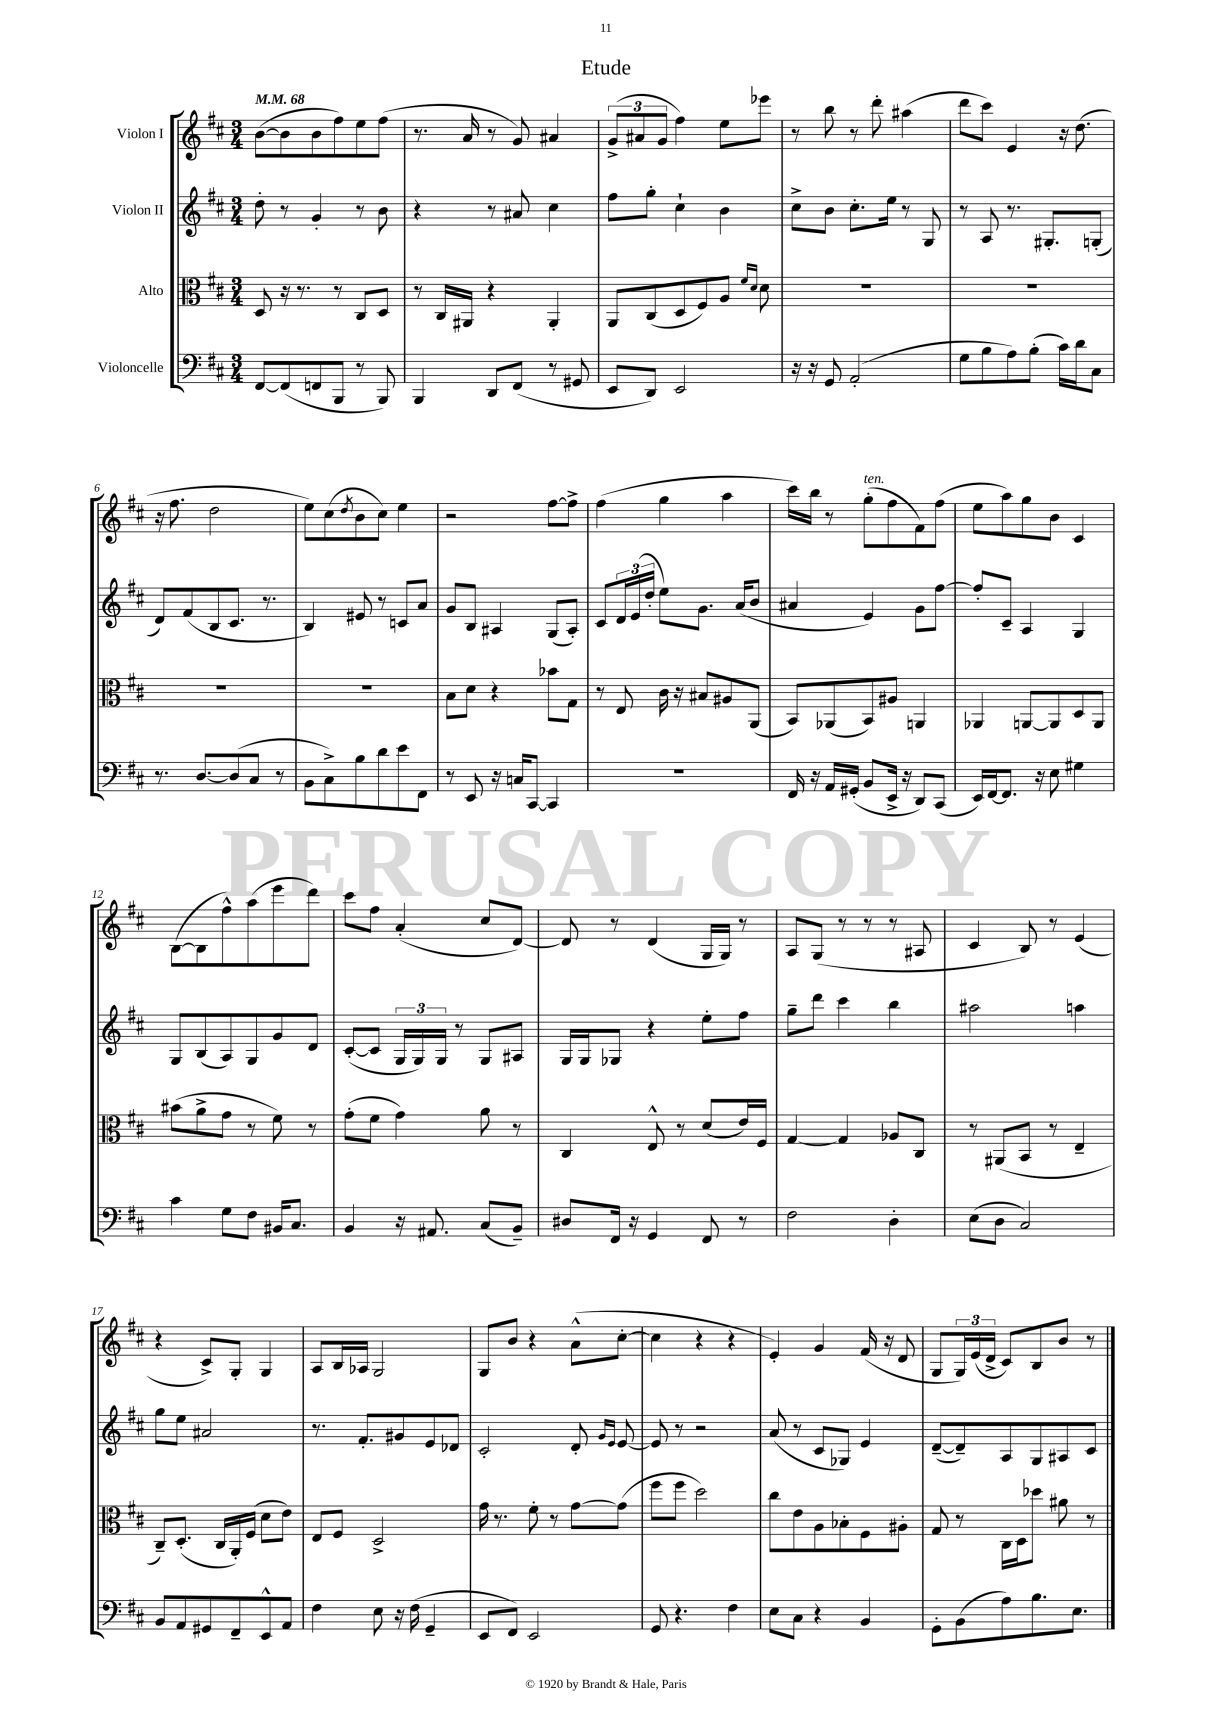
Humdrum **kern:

**kern	**kern	**kern	**kern
*part4	*part3	*part2	*part1
*staff4	*staff3	*staff2	*staff1
*I"Violoncelle	*I"Alto	*I"Violon II	*I"Violon I
*clefF4	*clefC3	*clefG2	*clefG2
*k[f#c#]	*k[f#c#]	*k[f#c#]	*k[f#c#]
*M3/4	*M3/4	*M3/4	*M3/4
*MM68	*MM68	*MM68	*MM68
=1	=1	=1	=1
[8FF#/L	8D/	8dd'\	([8b\L
(8FF#/]	16r	8r	8b\]
.	8.r	.	.
8FFn/	.	4g'/	8b\
8BBB/J	8r	.	8ff#\)
8r	8C#/L	8r	8ee\
8BBB/)	8D/J	8b\	(8ff#\J
=2	=2	=2	=2
4BBB/	8r	4r	8.r
.	16C#/LL	.	.
.	16AA#X/JJ	.	16a/
8DD/L	4r	8r	8r
(8FF#/J	.	8a#X/	8g/)
8r	4AA#'/	4cc#\	4a#X/
8GG#X/	.	.	.
=3	=3	=3	=3
8EE/L	8AA/L	8ff#\L	(12g^/L
.	.	.	12a#X/
8DD/J)	(8C#/	8gg'\J	.
.	.	.	12g/J
2EE/	8D/	4cc#`\	4ff#\)
.	8F#/)	.	.
.	8A/J	4b\	8ee\L
.	16qqf#/LL	.	.
.	16qqd/JJ	.	.
.	8d\	.	8eee-X\J
=4	=4	=4	=4
16r	2.r	8cc#^\L	8r
16r	.	.	.
8GG/	.	8b\J	8bb\
(2AA'/	.	8.cc#'\L	8r
.	.	.	8ddd'\
.	.	16ee\Jk	.
.	.	8r	(4aa#X\
.	.	8G/	.
=5	=5	=5	=5
8G\L	2.r	8r	8ddd\L
8B\	.	8A/	8ccc#\J)
8A\)	.	8.r	4e/
(8B'\J	.	.	.
.	.	8.G#X'/L	.
16c#\LL)	.	.	16r
16d\J	.	.	(8.dd\
8C#\J	.	(8Gn'/J	.
!!LO:LB:g=z
=6	=6	=6	=6
8.r	2.r	8d/L)	16r
.	.	.	8.ff#\
.	.	(8f#/	.
[8.D/L	.	.	.
.	.	8B/	2dd\
(8D/]	.	8.c#/J	.
8C#/J	.	.	.
.	.	8.r	.
8r	.	.	.
=7	=7	=7	=7
8BB\L	2.r	4B/)	8ee\L)
8C#^\)	.	.	(8cc#\
.	.	.	8qdd/
8B\	.	8e#X/	8b\
8d\	.	8r	8cc#\J)
8e\	.	8cn/L	4ee\
8FF#\J	.	8a/J	.
=8	=8	=8	=8
8r	8B\L	8g/L	2r
8EE/	8d\J	8B/J	.
16r	4r	4A#X/	.
16Cn/KL	.	.	.
[8CC#/J	.	.	.
4CC#/]	8b-X\L	(8G/L	[8ff#\L
.	8G\J	8A#'/J)	8ff#^\J]
=9	=9	=9	=9
2.r	8r	8c#/L	(4ff#\
.	8E/	24d/L	.
.	.	(24e/	.
.	.	24dd'/JJ	.
.	16c#\	8ee\L)	4gg\
.	16r	.	.
.	8B#X/L	8.g\J	.
.	8A#X/	.	4aa\
.	.	(16a/KL	.
.	(8AA/J	8b/J	.
=10	=10	=10	=10
16FF#/	8BB/L)	4a#X/	16ccc#\LL)
16r	.	.	16bb\JJ
16AA/LL	(8AA-X/	.	8r
(16GG#X'/JJ	.	.	.
!	!	!	!LO:TX:a:i:t=ten.
8BB/L	8BB/)	4e/)	(8gg'\L
16EE^/Jk	8A#X/J	.	8ff#\
16r	.	.	.
8DD/L)	4AAn/	8g\L	8f#\)
(8CC#/J	.	[8ff#\J	(8ff#\J
=11	=11	=11	=11
16EE/LL)	4AA-X/	8ff#'/L]	8ee\L
[16FF#/J	.	.	.
8.FF#/J]	.	8c#~/J	8aa\)
.	[8AAn/L	4A/	8gg\
16r	.	.	.
8E\	8AA/]	.	8b\J
4G#X\	8D/	4G/	4c#/
.	8AA/J	.	.
!!LO:LB:g=z
=12	=12	=12	=12
4c#\	(8b#X\L	8G/L	([8B\L
.	8a^\	(8B/	8B\]
8G\L	8g\J	8A/)	8ff#^^\)
8F#\J	8r	8G/	(8aa\
16BB#X/KL	8f#\)	8g/	8eee\
8.C#/J	.	.	.
.	8r	8d/J	8ddd\J)
=13	=13	=13	=13
4BB/	(8g'\L	([8c#'/L	8ccc#\L
.	8f#\J	8c#/J]	8ff#\J
16r	4g\)	24G/LL	(4a'/
.	.	24G/)	.
8.AA#X/	.	.	.
.	.	24G/JJ	.
.	.	8r	.
(8C#/L	8a\	8G/L	8cc#/L
8BB~/J)	8r	8A#X/J	[8d/J)
=14	=14	=14	=14
8D#X/L	4C#/	16G/LL	8d/]
.	.	16G/J	.
16FF#/Jk	.	8G-X/J	8r
16r	.	.	.
4GG/	8E^^/	4r	(4d/
.	8r	.	.
8FF#/	(8d/L	8ee'\L	16G/LL
.	.	.	16G/JJ)
8r	16e/L)	8ff#\J	8r
.	16F#/JJ	.	.
=15	=15	=15	=15
2F#\	[4G/	8gg~\L	8A/L
.	.	8ddd\J	(8G/J
.	4G/]	4ccc#\	8r
.	.	.	8r
4D'\	8A-X/L	4bb\	8r
.	8C#/J	.	8A#X/
=16	=16	=16	=16
(8E\L	8r	2aa#X\	4c#/
8D\J	(8AA#X/L	.	.
2C#/)	8BB/J	.	8B/)
.	8r	.	8r
.	4E~/	4aan\	(4e/
!!LO:LB:g=z
=17	=17	=17	=17
8BB/L	8C#~/L)	8gg\L	4r
8AA/	(8.D'/J	8ee\J	.
8GG#X/	.	2a#X/	8c#^/L)
.	16C#/LL	.	.
8FF#~/	16AA'/)	.	8G'/J
.	(16F#/JJ	.	.
8EE^^/	8d\L	.	4G/
8AA/J	8e\J)	.	.
=18	=18	=18	=18
4F#\	8E/L	8.r	8A/L
.	8F#/J	.	16B/L
.	.	8.f#'/L	16A-X/JJ
8E\	2D^/	.	2G/
16r	.	8g#X/	.
(16F#\	.	.	.
4GG~/	.	8e/	.
.	.	8d-X/J	.
=19	=19	=19	=19
8EE/L	16g\	2c#'/	8G/L
.	8.r	.	.
8FF#/J)	.	.	8b/J
2EE/	8f#'\	.	4r
.	8r	.	.
.	[8g\L	8d'/	(8a^^\L
.	.	16qqg/LL	.
.	.	16qqe/JJ	.
.	(8g\J]	[8e/	[8cc#'\J
=20	=20	=20	=20
8GG/	8ff#\L	8e/]	4cc#\]
4.r	8ff#\J	8r	.
.	2dd\)	2r	4r
4F#\	.	.	4r
=21	=21	=21	=21
8E\L	8cc#\L	(8a/	4e'/)
8C#\J	8e\	8r	.
4r	8A\	8c#/L	4g/
.	8B-X'\	8G-X/J)	.
4BB/	8F#\	4e/	(16f#/
.	.	.	16r
.	8A#X'\J	.	8d/
=22	=22	=22	=22
8GG'\L	8G/	([8d~/L	8G/L
(8BB\	8r	8d~/])	24G/L)
.	.	.	(24e/
.	.	.	24d^/JJ
8A\)	16C#\LL	8A/	8c#/L)
.	16D\J	.	.
8.B\	8dd-X\J	8G/	8B/
.	8a#X\	8A#X/	8b/J
8.E\J	.	.	.
.	8r	8c#/J	8r
==	==	==	==
*-	*-	*-	*-
